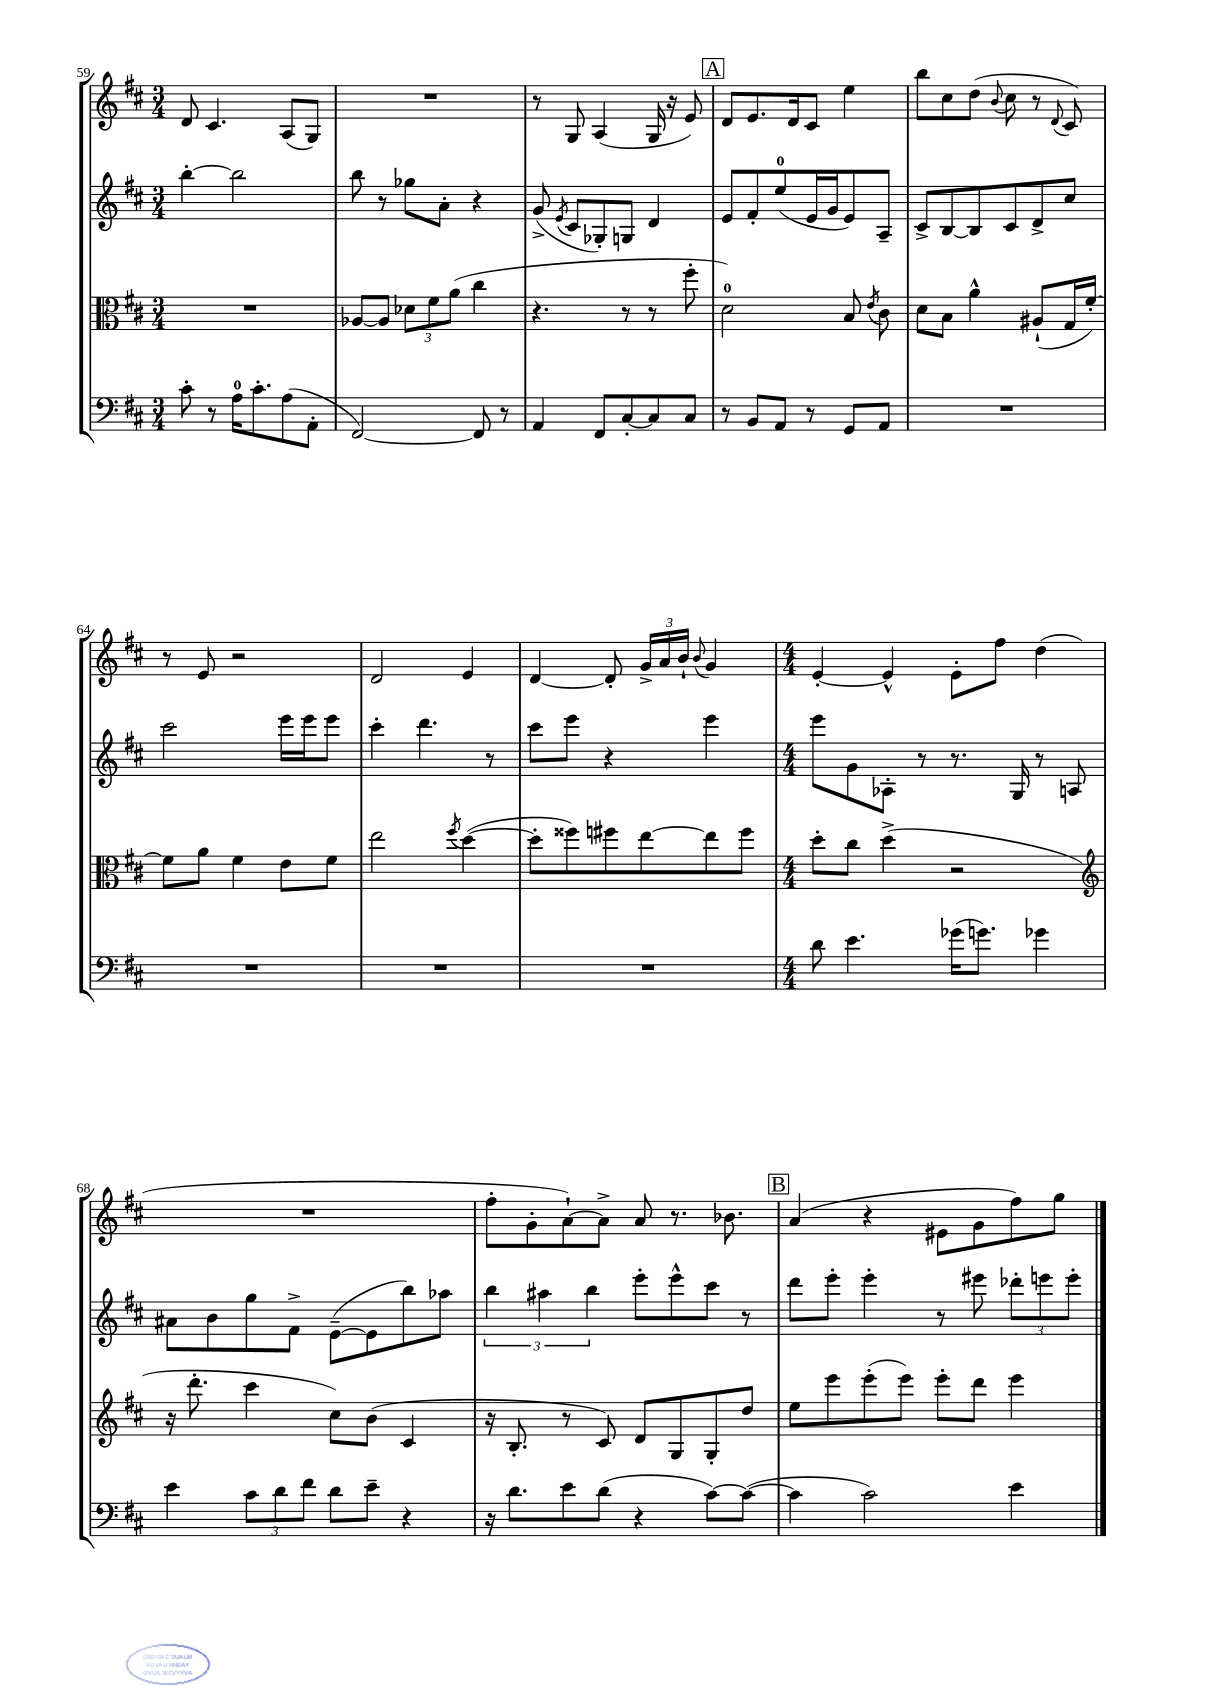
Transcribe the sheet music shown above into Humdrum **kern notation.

**kern	**kern	**kern	**kern
*staff4	*staff3	*staff2	*staff1
*clefF4	*clefC3	*clefG2	*clefG2
*k[f#c#]	*k[f#c#]	*k[f#c#]	*k[f#c#]
*M3/4	*M3/4	*M3/4	*M3/4
8c#'\	2.r	[4bb'\	8d/
8r	.	.	4.c#/
16A\LK	.	2bb\]	.
8.c#'\	.	.	.
(8A\	.	.	(8A/L
8AA'\J	.	.	8G/J)
=	=	=	=
[2FF#/)	[8A-/L	8bb\	2.r
.	8A-/]J	8r	.
.	12d-\L	8gg-\L	.
.	12f#\	.	.
.	.	8a'\J	.
.	(12a\J	.	.
8FF#/]	4cc#\	4r	.
8r	.	.	.
=	=	=	=
4AA/	4.r	(8g^/	8r
.	.	8qe/	.
.	.	8c#/L	8G/
8FF#/L	.	8G-'/)	(4A/
[8C#'/	8r	8G/J	.
8C#/]	8r	4d/	16G/
.	.	.	16r
8C#/J	8ff#'\	.	8e/)
=	=	=	=
8r	2d\)	8e/L	8d/L
8BB/L	.	8f#'/	8.e/
8AA/J	.	(8ee/	.
.	.	.	16d/k
8r	.	16e/L	8c#/J
.	.	16g/J	.
8GG/L	8B/	8e/)	4ee\
.	8qe/	.	.
8AA/J	8c#\	8A~/J	.
=	=	=	=
2.r	8d\L	8c#^/L	8bb\L
.	8B\J	[8B/	8cc#\
.	4a^^\	8B/]	(8dd\J
.	.	.	8qqb/
.	.	8c#/	8cc#\
.	(8A#`/L	8d^/	8r
.	.	.	8qqd/
.	16G/L	8cc#/J	8c#/)
.	[16f#'/JJ)	.	.
=	=	=	=
2.r	8f#\]L	2ccc#\	8r
.	8a\J	.	8e/
.	4f#\	.	2r
.	8e\L	16eee\LL	.
.	.	16eee\J	.
.	8f#\J	8eee\J	.
=	=	=	=
2.r	2ee\	4ccc#'\	2d/
.	.	4.ddd\	.
.	8qff#/	.	.
.	([4dd\	.	4e/
.	.	8r	.
=	=	=	=
2.r	8dd'\]L	8ccc#\L	[4d/
.	8ff##\)	8eee\J	.
.	8ff#\	4r	8d'/]
.	[8ee\	.	24g^/LL
.	.	.	24a/
.	.	.	24b`/JJ
.	.	.	8qqb/
.	8ee\]	4eee\	4g/
.	8ff#\J	.	.
=	=	=	=
*M4/4	*M4/4	*M4/4	*M4/4
8d\	8dd'\L	8eee\L	[4e'/
4.e\	8cc#\J	8g\	.
.	(4dd^\	8A-'\J	4e^^/]
.	.	8r	.
(16g-\LK	2r	8.r	8e'\L
8.g\J)	.	.	.
.	.	.	8ff#\J
.	.	16G/	.
4g-\	.	8r	(4dd\
.	.	8A/	.
=	=	=	=
*	*clefG2	*	*
4e\	16r	8a#\L	1r
.	8.ddd'\	.	.
.	.	8b\	.
12c#\L	4ccc#\	8gg\	.
12d\	.	.	.
.	.	8f#^\J	.
12f#\J	.	.	.
8d\L	8cc#\L)	([8e~\L	.
8e~\J	(8b\J	8e\]	.
4r	4c#/	8bb\)	.
.	.	8aa-\J	.
=	=	=	=
16r	16r	6bb\	8ff#'\L
8.d\L	8.B'/	.	.
.	.	.	8g'\
.	.	6aa#\	.
8e\	8r	.	[8a`\)
.	.	6bb\	.
(8d\J	8c#/)	.	8a^\]J
4r	8d/L	8eee'\L	8a/
.	8G/	8eee^^\	8.r
[8c#\L)	8G'/	8ccc#\J	.
.	.	.	8.b-\
(8c#\_J	8dd/J	8r	.
=	=	=	=
4c#\]	8ee\L	8ddd\L	(4a/
.	8eee\	8eee'\J	.
2c#\)	(8eee'\	4eee'\	4r
.	8eee\J)	.	.
.	8eee'\L	8r	8e#\L
.	8ddd\J	8eee#\	8g\
4e\	4eee\	12ddd-'\L	8ff#\)
.	.	12eee\	.
.	.	.	8gg\J
.	.	12eee'\J	.
==	==	==	==
*-	*-	*-	*-
